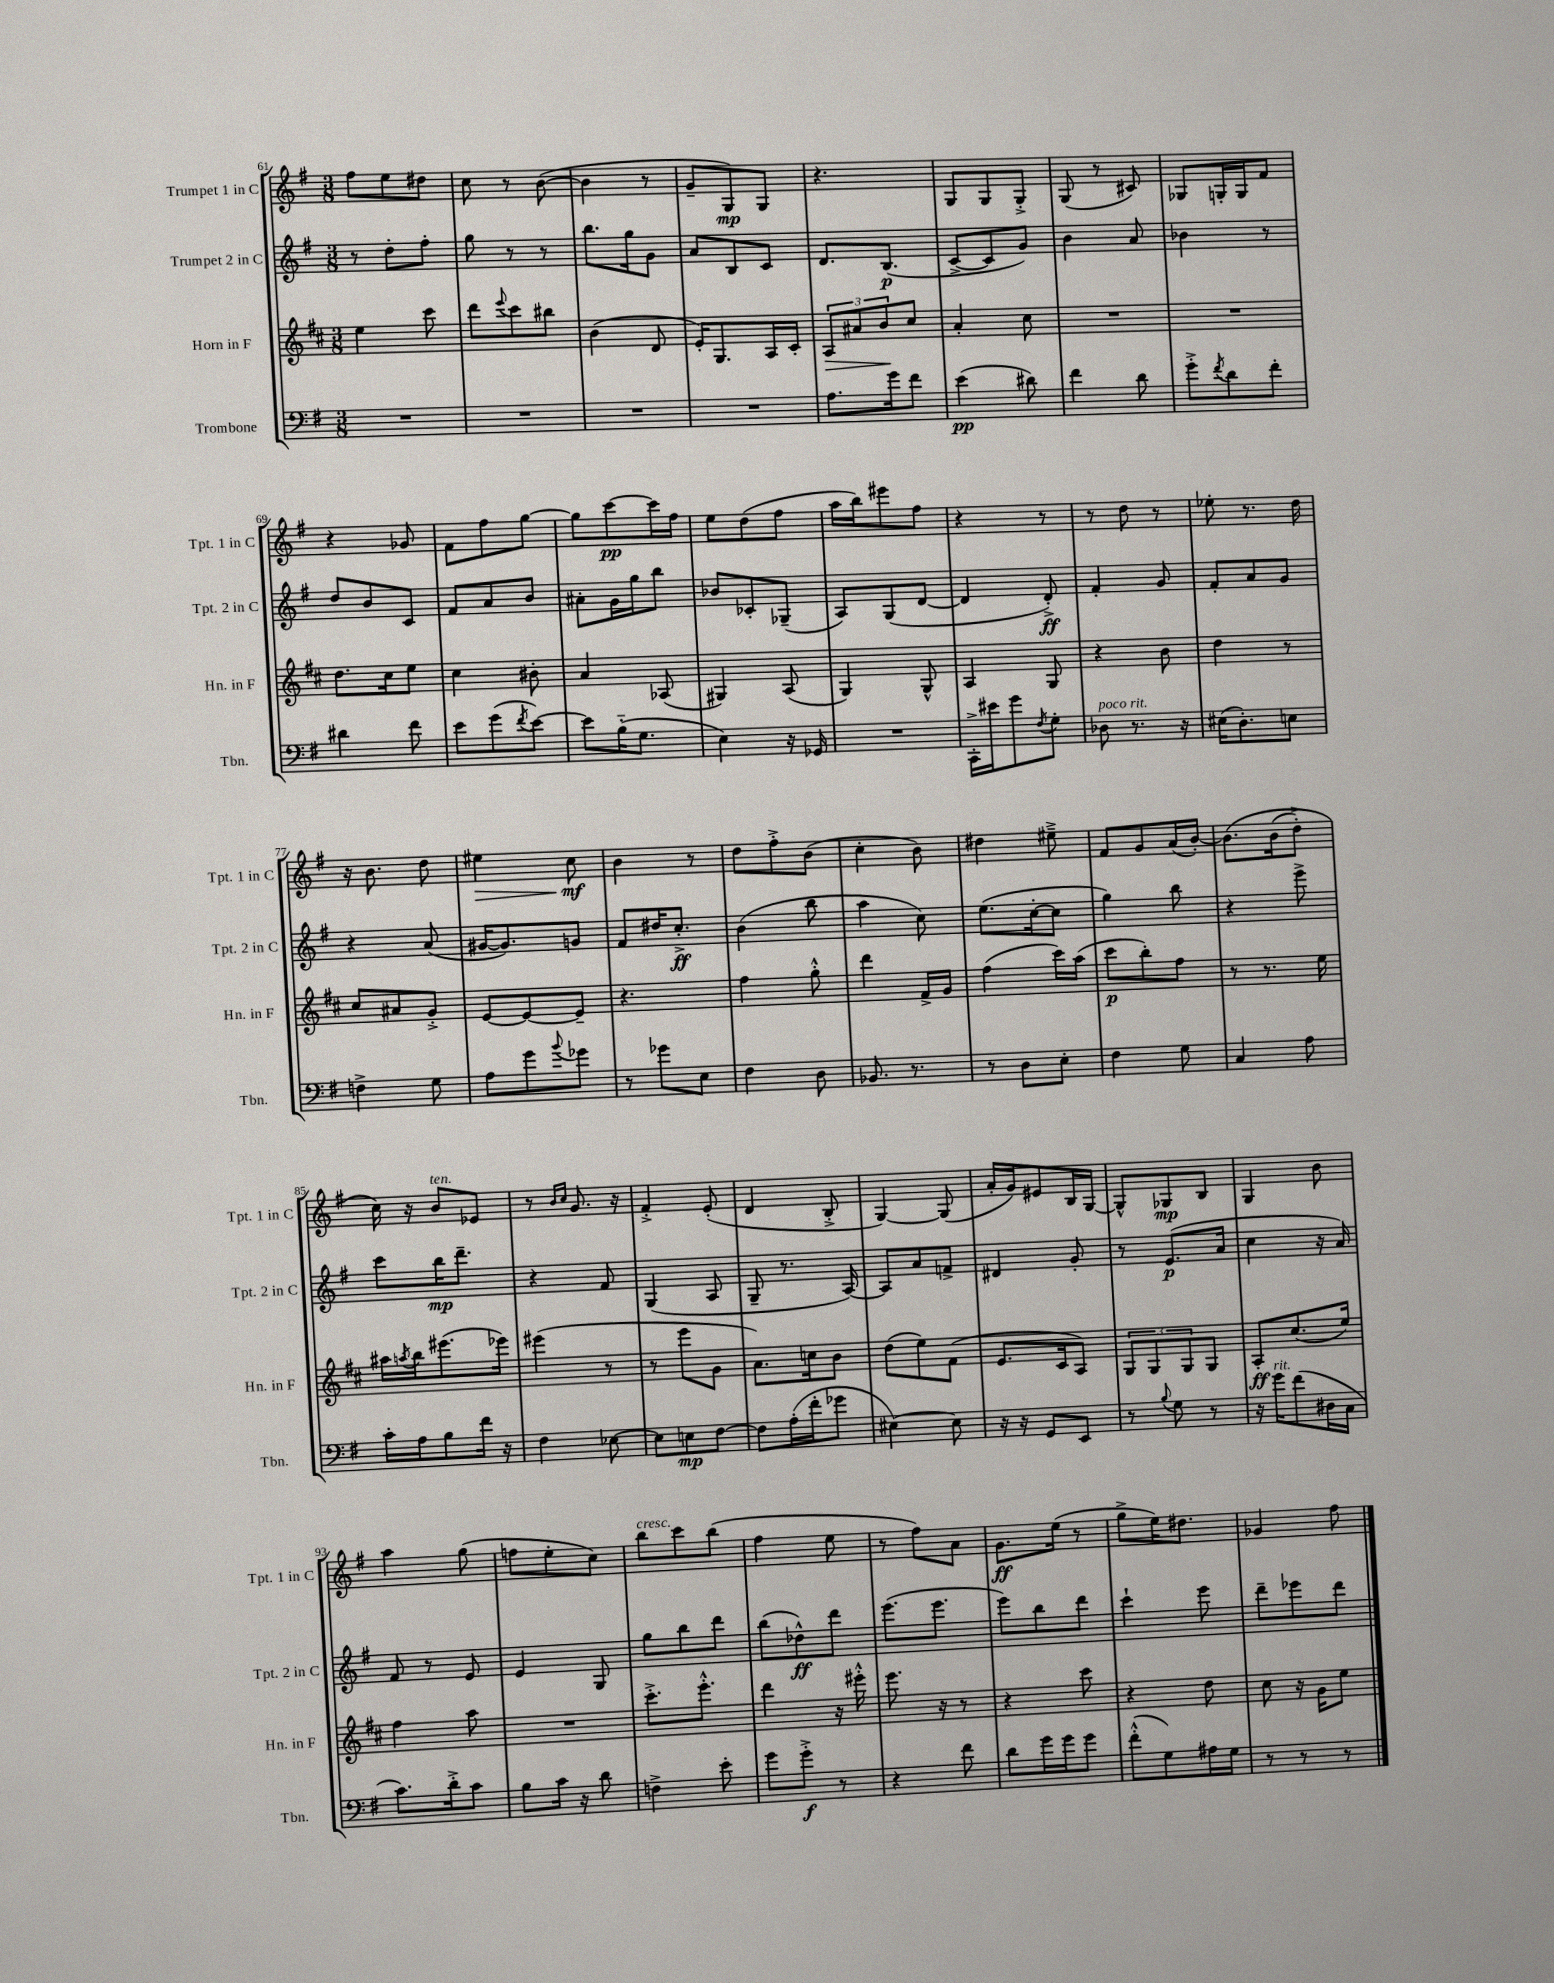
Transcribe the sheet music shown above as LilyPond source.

<<
\new StaffGroup <<
\new Staff = "s0" \with { instrumentName = "Trumpet 1 in C" shortInstrumentName = "Tpt. 1 in C" } {
    \clef treble \key g \major \numericTimeSignature \time 3/8
    fis''8 e''8 dis''8 |
    c''8 r8 b'8~( |
    b'4 r8 |
    g'8-- g8\mp) g8 |
    r4. |
    g8 g8 g8-.-> |
    g8( r8 cis'8) |
    ges8 g16-. g16 fis'8 |
    r4 ges'8 |
    fis'8 fis''8 g''8~ |
    g''8 c'''8~\pp c'''16 fis''16 |
    e''8 d''8( fis''8 |
    a''16 b''16) eis'''8 fis''8 |
    r4 r8 |
    r8 d''8 r8 |
    ees''8-. r8. d''16 |
    r16 b'8. d''8 |
    eis''4\> c''8\mf\! |
    b'4 r8 |
    d''8 fis''8-.-> b'8( |
    c''4-. b'8) |
    dis''4 eis''8---> |
    fis'8 g'8 a'16( b'16~-.) |
    b'8.\( b'16( d''8-.->) |
    c''16\) r16 b'8^\markup { \italic "ten." } ees'8 |
    r8 \grace { b'16 c''16 } g'8. r16 |
    fis'4-.-> e'8-.( |
    d'4 b8-.-> |
    g4~) g8( |
    a'16-. g'16) eis'8 b16 g16~ |
    g8-^ ges8\mp b8 |
    g4 b'8 |
    a''4 g''8( |
    f''8 e''8-. c''8) |
    b''8^\markup { \italic "cresc." } c'''8 b''8( |
    fis''4 e''8 |
    r8 fis''8) a'8 |
    g'8.\ff e''16( r8 |
    g''8-> e''16) dis''8. |
    ges'4 fis''8 \bar "|." |
}
\new Staff = "s1" \with { instrumentName = "Trumpet 2 in C" shortInstrumentName = "Tpt. 2 in C" } {
    \clef treble \key g \major \numericTimeSignature \time 3/8
    r8 d''8-. fis''8-. |
    g''8 r8 r8 |
    b''8. g''16 g'8 |
    a'8 b8 c'8 |
    d'8. b8.\p( |
    c'8~-> c'8 g'8) |
    b'4 a'8 |
    bes'4 r8 |
    d''8 b'8 c'8 |
    fis'8 a'8 b'8 |
    ais'8-. g'16 g''16 b''8 |
    bes'8 ces'8-. ges8--( |
    a8) g8( d'8~ |
    d'4 d'8-.->\ff) |
    fis'4-. g'8 |
    fis'8-. a'8 g'8 |
    r4 a'8( |
    gis'16~ gis'8.) g'8 |
    fis'8 dis''16 c''8.-.->\ff |
    b'4( b''8 |
    a''4 c''8) |
    e''8.( c''16~-. c''8 |
    g''4) b''8 |
    r4 e'''8-> |
    c'''8 b''16\mp d'''8.-- |
    r4 fis'8 |
    g4( a8 |
    g8-- r8. a16~) |
    a8 a'8 f'8-> |
    dis'4 g'8-. |
    r8 e'8.\p( a'16 |
    c''4 r16 a'16) |
    fis'8 r8 e'8 |
    e'4 g8 |
    g''8 b''8 d'''8 |
    b''8( des''8-^\ff) d'''8 |
    e'''8.( e'''8. |
    e'''8) b''8 d'''8 |
    c'''4-! e'''8 |
    d'''8-- ees'''8 d'''8 \bar "|." |
}
\new Staff = "s2" \with { instrumentName = "Horn in F" shortInstrumentName = "Hn. in F" } {
    \clef treble \key d \major \numericTimeSignature \time 3/8
    e''4 cis'''8 |
    d'''8 \appoggiatura { e'''8 } cis'''8 bis''8 |
    b'4( d'8 |
    e'16-.) g8. a16 cis'16-. |
    \tuplet 3/2 { a8\> ais'8 b'8\! } cis''8 |
    a'4-. cis''8 |
    R4. |
    R4. |
    d''8. cis''16 e''8 |
    cis''4 bis'8-. |
    a'4 aes8( |
    gis4) a8( |
    g4) g8-^ |
    a4 g8 |
    r4 b'8 |
    d''4 r8 |
    cis''8 ais'8 g'8-.-> |
    e'8~ e'8~ e'8-- |
    r4. |
    fis''4 g''8-.-^ |
    d'''4 fis'16-> g'16 |
    fis''4( cis'''16) a''16( |
    cis'''8\p b''8-.) fis''8 |
    r8 r8. e''16 |
    ais''16 \acciaccatura { a''8 } b''16 eis'''8.( ees'''16) |
    eis'''4( r8 |
    r8 e'''8 g'8 |
    a'8.) c''16 b'8 |
    d''8( e''8) fis'8( |
    e'8. cis'16 a8) |
    \tuplet 3/2 { g8 g8 g8 } g8 |
    a8-.\ff cis''8.( e''16) |
    fis''4 a''8 |
    R4. |
    cis'''8.-.-> e'''8.-.-^ |
    d'''4 r16 eis'''16-.-^ |
    e'''8. r16 r8 |
    r4 cis'''8 |
    r4 d''8 |
    cis''8 r16 g'16 e''8 \bar "|." |
}
\new Staff = "s3" \with { instrumentName = "Trombone" shortInstrumentName = "Tbn." } {
    \clef bass \key g \major \numericTimeSignature \time 3/8
    R4. |
    R4. |
    R4. |
    R4. |
    a8. g'16 fis'8 |
    e'4\pp( dis'8) |
    fis'4 d'8 |
    g'8-.-> \acciaccatura { fis'8 } d'8 fis'8-. |
    dis'4 fis'8 |
    e'8 g'8( \acciaccatura { fis'8 } e'8~) |
    e'8 b16-_( g8. |
    e4) r16 ges,16 |
    R4. |
    c,16-.-> eis'16 g'8 \acciaccatura { fis8 } g8-. |
    des8^\markup { \italic "poco rit." } r8. r16 |
    eis16( d8.-.) e8 |
    f4-> g8 |
    a8 g'8 \appoggiatura { b'8 } ges'8 |
    r8 ges'8 e8 |
    fis4 d8 |
    bes,8. r8. |
    r8 d8 e8-. |
    fis4 g8 |
    c4 a8 |
    c'16-. a16 b8 fis'16 r16 |
    fis4 ees8~ |
    ees8 e8\mp fis8~ |
    fis8 a16-.( fis'16-. ges'8 |
    eis4~) eis8 |
    r16 r16 g,8 e,8 |
    r8 \appoggiatura { b8 } g8 r8 |
    r16 g'16^\markup { \italic "rit." } fis'8( dis16 c16 |
    c'8.) d'16-.-> c'8 |
    b8 c'16 r16 d'8 |
    f4-> e'8-. |
    g'8 g'8-.->\f r8 |
    r4 fis'8 |
    d'8 g'16 g'16 g'8 |
    fis'8-.-^( g8) ais16 g16 |
    r8 r8 r8 \bar "|." |
}
>>
>>
\layout { \context { \Score currentBarNumber = #61 } }
